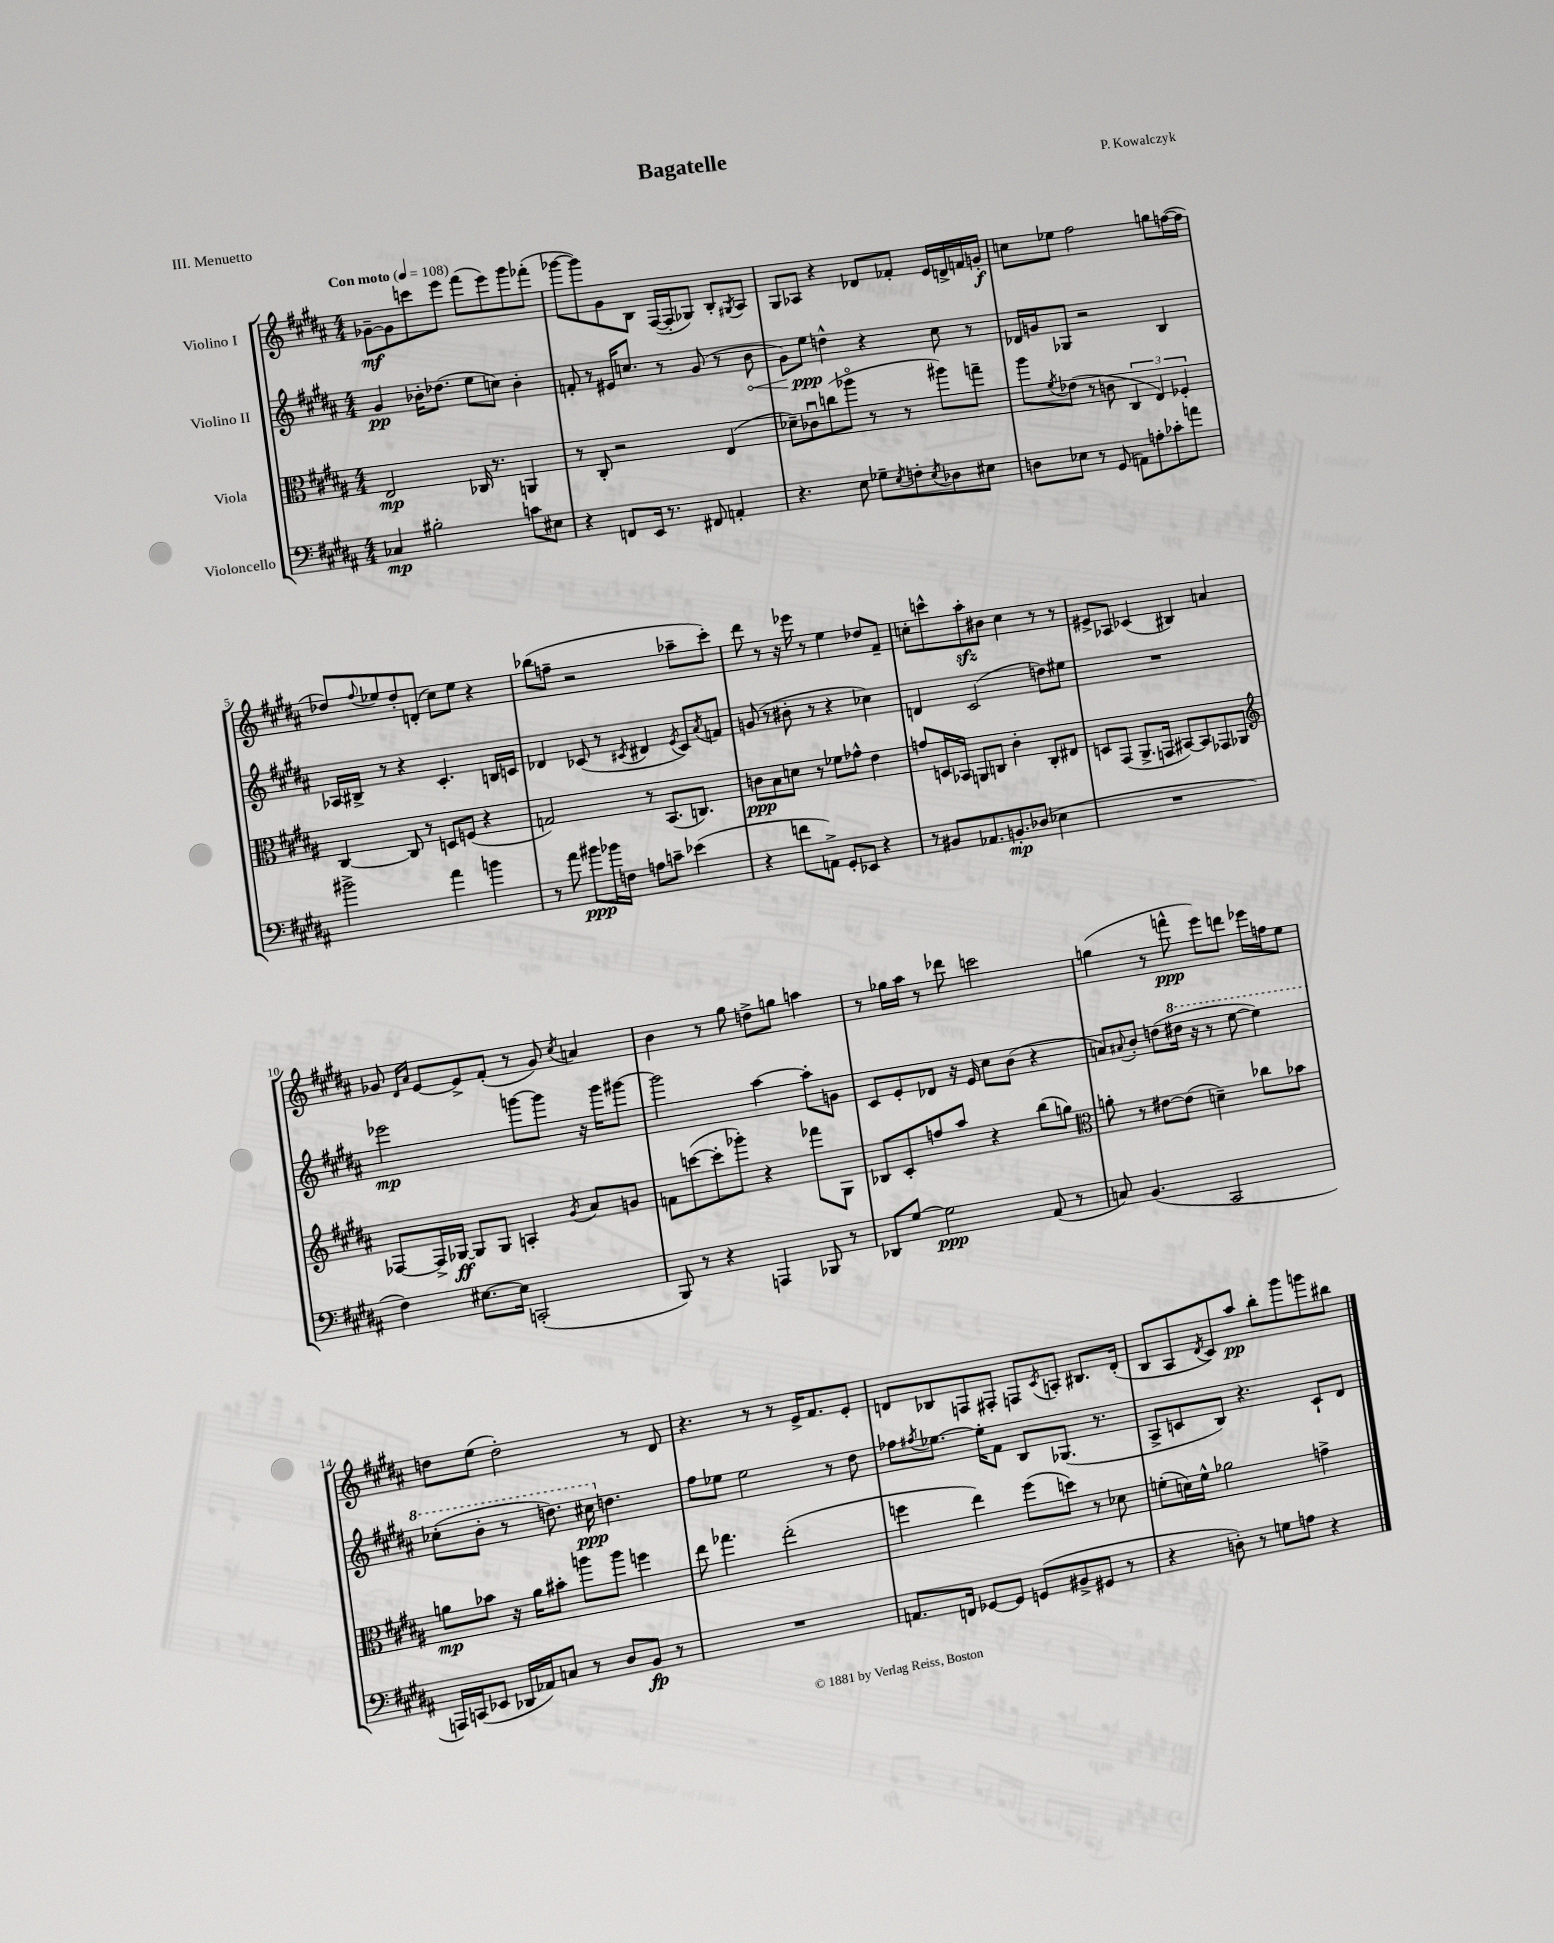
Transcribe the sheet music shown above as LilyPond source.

\header { title = "Bagatelle" composer = "P. Kowalczyk" piece = "III. Menuetto" }
<<
\new StaffGroup <<
\new Staff = "s0" \with { instrumentName = "Violino I" } {
    \clef treble \key b \major \numericTimeSignature \time 4/4 \tempo "Con moto" 4 = 108
    ges'8~--\mf ges'8 c'''8 e'''8 fis'''8( e'''8) gis'''8 fes'''8-.( |
    ges'''8~ ges'''8) gis'8 b8 fis16~( fis16-. ges8) b8-. \acciaccatura { gis8 } ais8 |
    gis8 aes8 r4 des'8 fes'8-. e'16 d'16-> f'16 g'16-.\f |
    c''8 ees''8 fis''2 g''8 f''16~( f''16 |
    des''8) \appoggiatura { fis''8 } ees''8 des''8-. d'8-.( cis''8) ees''8 r4 |
    bes''8( f''8-- r2 aes''8-- cis'''8-.) |
    dis'''8 r8 r16 ees'''16 r8 e''4 des''8 fis'8-- |
    c''8-. c'''8-^ ais''8-.\sfz bis'8 c''4 r8 r8 |
    eis'8-> aes8 ces'4( bis4) a'4 |
    ges'8 \grace { dis'16 ais'16 } e'8~ e'8-> fis'8-.( r8 ges'8) \acciaccatura { cis''8 } a'4 |
    b'4 r8 gis''8 d''8-> g''8 a''4 |
    r8 ges''16 ais''16 r8 des'''8 c'''2 |
    g''4( r8 f'''8-^\ppp e'''8) d'''8 ees'''16 f''16 e''8 |
    d''8 e''8( d''2-.) r8 dis'8 |
    r4. r8 r8 e'16-> fis'8. e'8-. |
    d'8 bes8 f8 fis8-. f8 \acciaccatura { cis'8 } a8-. bis8. d'16-.( |
    b8 ais8 \acciaccatura { dis'8 } cis'8) ais''8\pp b''8-. gis'''8 g'''8 bis''8 \bar "|." |
}
\new Staff = "s1" \with { instrumentName = "Violino II" } {
    \clef treble \key b \major \numericTimeSignature \time 4/4
    gis'4\pp bes'16-. des''8.( e''8 c''8) bes'4-. |
    f'8-. r8 eis'16 c''8. r8 gis'8( r8 \once \override Hairpin.circled-tip = ##t b'8\< |
    gis'8) e''8\ppp\! d''4-^ r4 cis''8 r8 |
    des'16 g'16 ges8 r2 b4 |
    aes16 bis16-> r8 r4 cis'4.-. b16 c'16 |
    des'4 ces'8( r8 \acciaccatura { cis'8 } dis'4 \acciaccatura { e'8 } cis'8) \acciaccatura { ais'8 } f'8 |
    g'8( r8 bis'8-. r8 r4 ces''4) |
    d'4 cis'2( d''8) eis''8 |
    R1 |
    ees'''2\mp g'''8~ g'''8 r16 g'''16 gis'''8~ |
    gis'''2 ais''4~ ais''8-. g'8 |
    cis'8 e'8-. des'8 r16 e'16 cis''8 b'8( r4 |
    a'8) \appoggiatura { ais'8 } b'8-. d''8( \ottava #1 dis'''!16 r16 r8 e'''8~ e'''4) |
    ces'''8-.( b''8-. r8 d'''8.) cis'''16\ppp \ottava #0 d''4. |
    fis''8 ees''8 ees''2 r8 dis''8 |
    fes''8 \acciaccatura { fis''8 } ees''8.~ ees''16-. fis'8 b8 ges8.( r8. |
    ais8-> c'8 b8) r4. c'8-! dis'8 \bar "|." |
}
\new Staff = "s2" \with { instrumentName = "Viola" } {
    \clef alto \key b \major \numericTimeSignature \time 4/4
    e2\mp ces16 r8. a,4 |
    r8 cis8-. r2 e4( |
    des'8--) ces'8\downbow c''8( aes''8\flageolet r8 r8 ais''8) g''8-- |
    ais''8 \acciaccatura { fis'8 } ees'8( r8 c'8 \tuplet 3/2 { cis4 e4) fes4-. } |
    cis4~ cis8 r8 d8 f8( r4 |
    g2) r8 b,8.( c8.) |
    c'8\ppp b8 d'8 r8 fes'8 ges'8-^ e'4 |
    g'8 d16 bes,16 a,8 c8 cis'4-. c8-. eis8 |
    d8 gis,8( ais,8.-> g,16 bis,8~) bis,8 ges,8 aes,8 |
    \clef treble fes8~ fes16-> ges16~\ff ges8 ges8 a4-. \acciaccatura { gis'8 } ais'8 g'8 |
    f'8 c'''8~( c'''8-. ges'''8-.) r4 fes'''8 gis8 |
    bes8 cis'8-. f''8 ais''8 r4 b''8( g''8) |
    \clef alto a'8-. r8 eis'8~ eis'8( d'4--) ces''8 bes'8 |
    a'8\mp bes'8 r16 a'16 bis'8-. a''8 a''8 f''4 |
    e''8 ges''4. e''2-.( |
    f''4 e''4) f''8( d''8) r8 des'8 |
    f'8-.( d'16) f'16-^ aes'2 g'4-> \bar "|." |
}
\new Staff = "s3" \with { instrumentName = "Violoncello" } {
    \clef bass \key b \major \numericTimeSignature \time 4/4
    ces4\mp bis2-. c'8 eis8 |
    r4 f,8 e,16 r8. fis,8 a,4-. |
    r4. e8 ges8-- \acciaccatura { e8 } f8-. \acciaccatura { e8 } des8 eis8 |
    d8 ees8 r8 gis,8( a,8) a8-. ces'8-. a'8 |
    bis'2-> ais'4 b'4 |
    r8 ais'8 bis'8\ppp bes'16 f16 a8 c'8-- ees'4( |
    r4 f'8 a,8->) gis,8-. ees,8 r4 |
    r8 bis,8 aes,8. b,8.-.\mp des8( ees4 |
    R1 |
    fis4) eis8.~ eis16 c,2-.( |
    b,,8) r8 r4 a,,4 bes,,8 r8 |
    des,8 gis8~ gis2\ppp ais,8( r8 |
    c8) b,4.( cis,2 |
    a,,16) c,16( ees,8 des,16 aes,16) c8 r8 dis8 b,8\fp r8 |
    R1 |
    a,8. f,16 ges,8~ ges,8 g,8( bis,8-> gis,8 r8 |
    r4 d8-.) r8 g8 a8 r4 \bar "|." |
}
>>
>>
